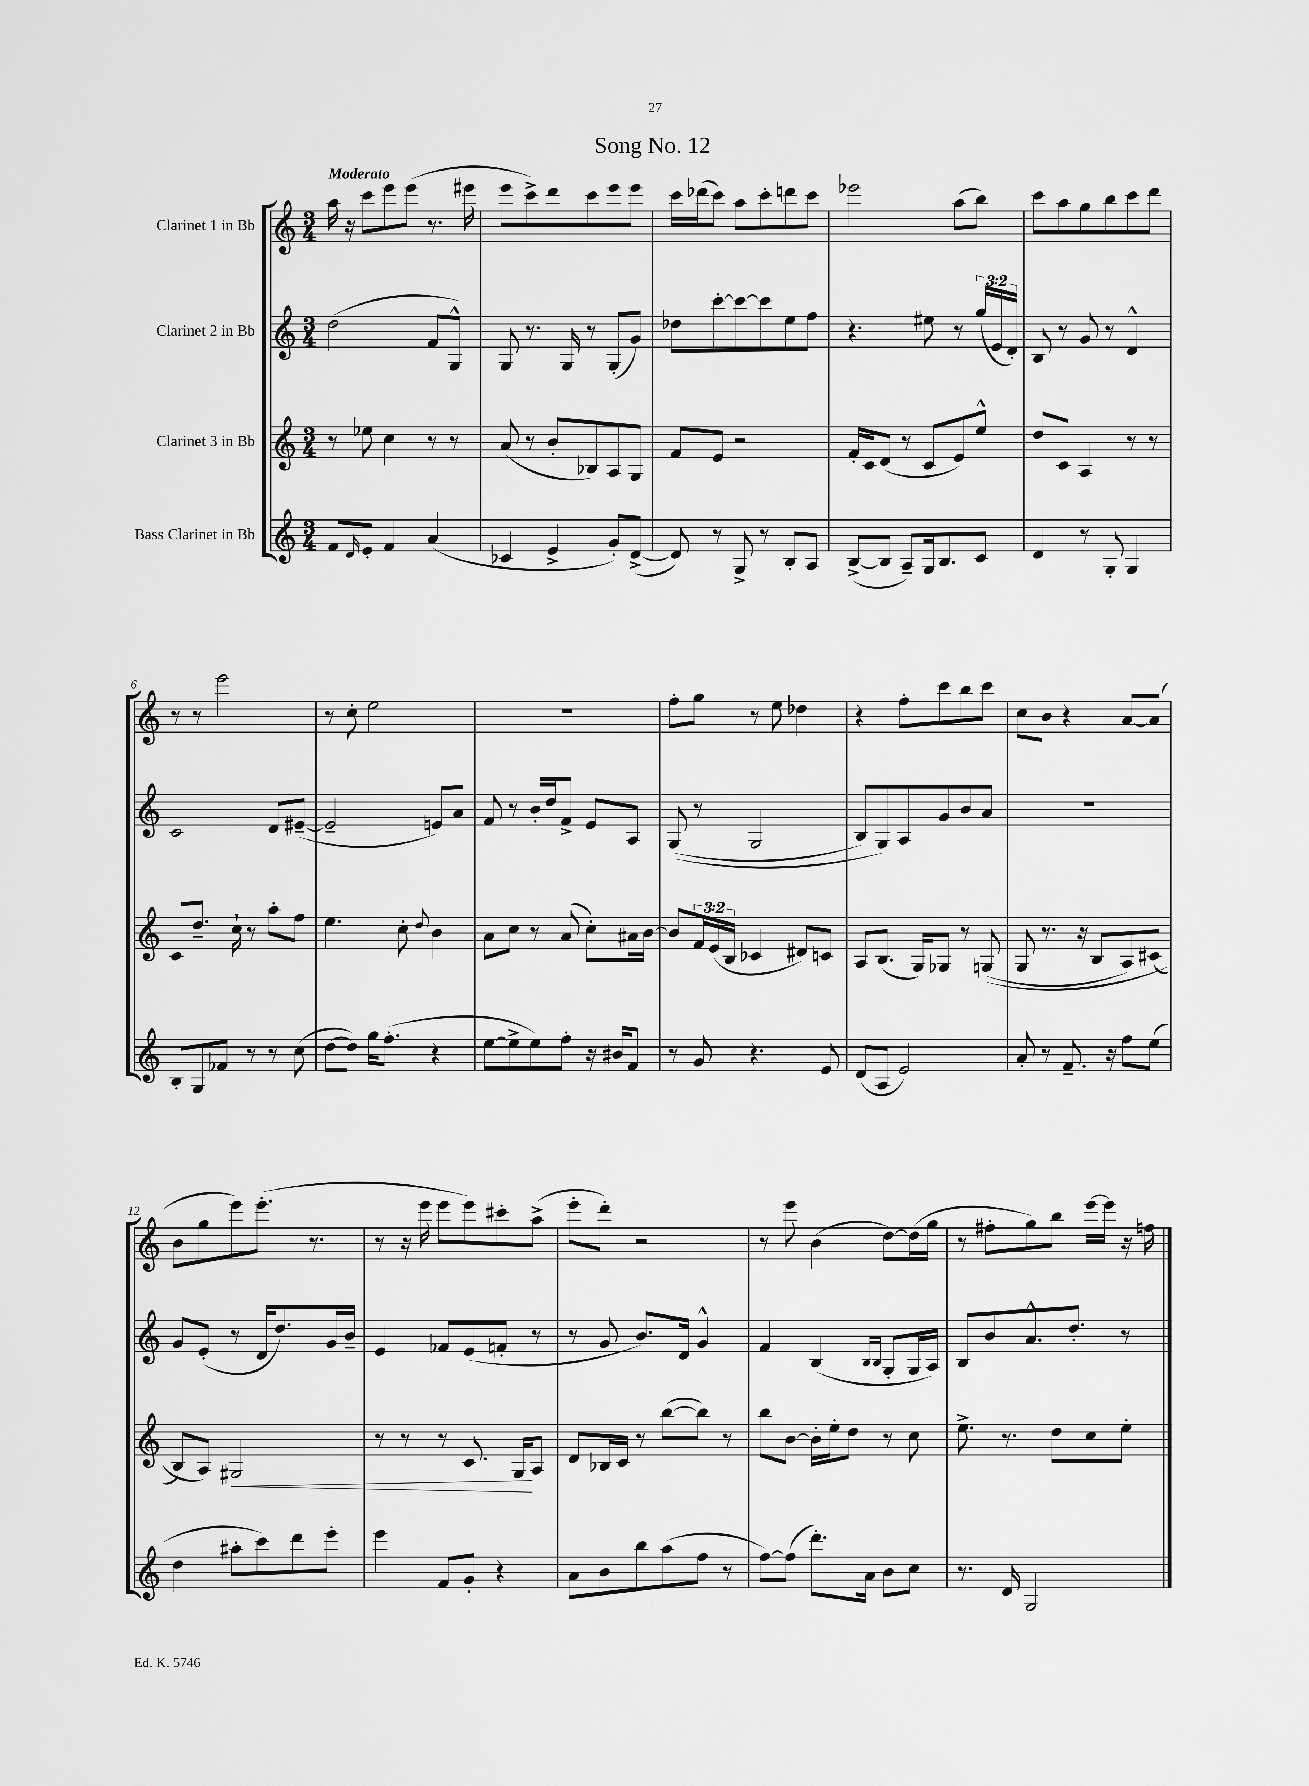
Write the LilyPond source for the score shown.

\header { title = "Song No. 12" }
<<
\new StaffGroup <<
\new Staff = "s0" \with { instrumentName = "Clarinet 1 in Bb" } {
    \clef treble \key c \major \numericTimeSignature \time 3/4 \tempo "Moderato"
    a''16 r16 c'''8 e'''8 e'''8( r8. eis'''16 |
    e'''8 c'''8->) d'''8 c'''8 e'''8 e'''8 |
    c'''16 des'''16( c'''8) a''8 c'''8-. d'''8 c'''8 |
    ees'''2 a''8( b''8) |
    c'''8 a''8 g''8 b''8 c'''8 d'''8 |
    r8 r8 e'''2 |
    r8 c''8-. e''2 |
    R2. |
    f''8-. g''8 r8 e''8 des''4 |
    r4 f''8-. c'''8 b''8 c'''8 |
    c''8 b'8 r4 a'8~ a'8( |
    b'8 g''8 e'''8) e'''8.-.( r8. |
    r8 r16 e'''16 e'''8 e'''8) cis'''8-. a''8->( |
    e'''8-. d'''8-.) r2 |
    r8 e'''8 b'4( d''8~) d''16( g''16 |
    r8 fis''8-. g''8) b''8 e'''16~ e'''16 r16 f''16 \bar "|." |
}
\new Staff = "s1" \with { instrumentName = "Clarinet 2 in Bb" } {
    \clef treble \key c \major \numericTimeSignature \time 3/4 \override Staff.TupletNumber.text = #tuplet-number::calc-fraction-text
    d''2( f'8 g8-^) |
    g8 r8. g16 r8 g8-.( g'8) |
    des''8 c'''8~-. c'''8~ c'''8 e''8 f''8 |
    r4. eis''8 r8 \tuplet 3/2 { g''16( e'16 d'16-.) } |
    b8 r8 g'8 r8 d'4-^ |
    c'2 d'8 eis'8~--( |
    eis'2-- e'8) a'8 |
    f'8 r8 b'16-. d''16 f'8-> e'8 a8 |
    g8(\( r8 g2 |
    b8) g8\) a8 g'8 b'8 a'8 |
    R2. |
    g'8 e'8-.( r8 d'16 d''8.) g'16 b'16-- |
    e'4 fes'8 e'8( f'8-. r8 |
    r8 g'8 b'8.) d'16 g'4-^ |
    f'4 b4( \grace { b16 b16 } g8-. g16 a16) |
    b8 b'8 a'8.-^ d''8.-. r8 \bar "|." |
}
\new Staff = "s2" \with { instrumentName = "Clarinet 3 in Bb" } {
    \clef treble \key c \major \numericTimeSignature \time 3/4 \override Staff.TupletNumber.text = #tuplet-number::calc-fraction-text
    r8 ees''8 c''4 r8 r8 |
    a'8( r8 b'8-. bes8) a8 g8 |
    f'8 e'8 r2 |
    f'16-. c'16 d'8( r8 c'8 e'8) e''8-^ |
    d''8 c'8 a4 r8 r8 |
    c'8 d''8.-- c''16-! r8 a''8-. f''8 |
    e''4. c''8-. \appoggiatura { d''8 } b'4 |
    a'8 c''8 r8 a'8( c''8-.) ais'16 b'16~ |
    b'8 \tuplet 3/2 { f'16 e'16( b16 } ces'4 dis'8) c'8 |
    a8 b8.( g16) ges8 r8 g8(\( |
    g8 r8. r16 b8 a8) cis'8( |
    b8) a8\) gis2\< |
    r8 r8 r8 c'8. g16\! a8 |
    d'8 bes16 c'16 r8 b''8~( b''8) r8 |
    b''8 b'8~ b'16-. e''16-. d''8 r8 c''8 |
    e''8.-> r8. d''8 c''8 e''8-. \bar "|." |
}
\new Staff = "s3" \with { instrumentName = "Bass Clarinet in Bb" } {
    \clef treble \key c \major \numericTimeSignature \time 3/4
    f'8 \grace { d'16 } e'8-. f'4 a'4( |
    ces'4 e'4-> g'8-.) d'8~->( |
    d'8) r8 g8-> r8 b8-. a8 |
    b8~->( b8 a8--) g16 b8. c'8 |
    d'4 r8 g8-. g4 |
    b8-. g8 fes'8 r8 r8 c''8( |
    d''8~ d''8) g''16 f''8.-.( r4 |
    e''8~ e''8-> e''8) f''8-. r16 bis'16 f'8 |
    r8 g'8 r4. e'8 |
    d'8( a8 e'2) |
    a'8-. r8 f'8.-- r16 f''8 e''8( |
    d''4 ais''8-. c'''8) d'''8 e'''8-. |
    e'''4 f'8 g'8-. r4 |
    a'8 b'8 b''8 a''8( f''8 r8 |
    f''8~) f''8( d'''8.-.) a'16 b'8 c''8 |
    r8. d'16 g2 \bar "|." |
}
>>
>>
